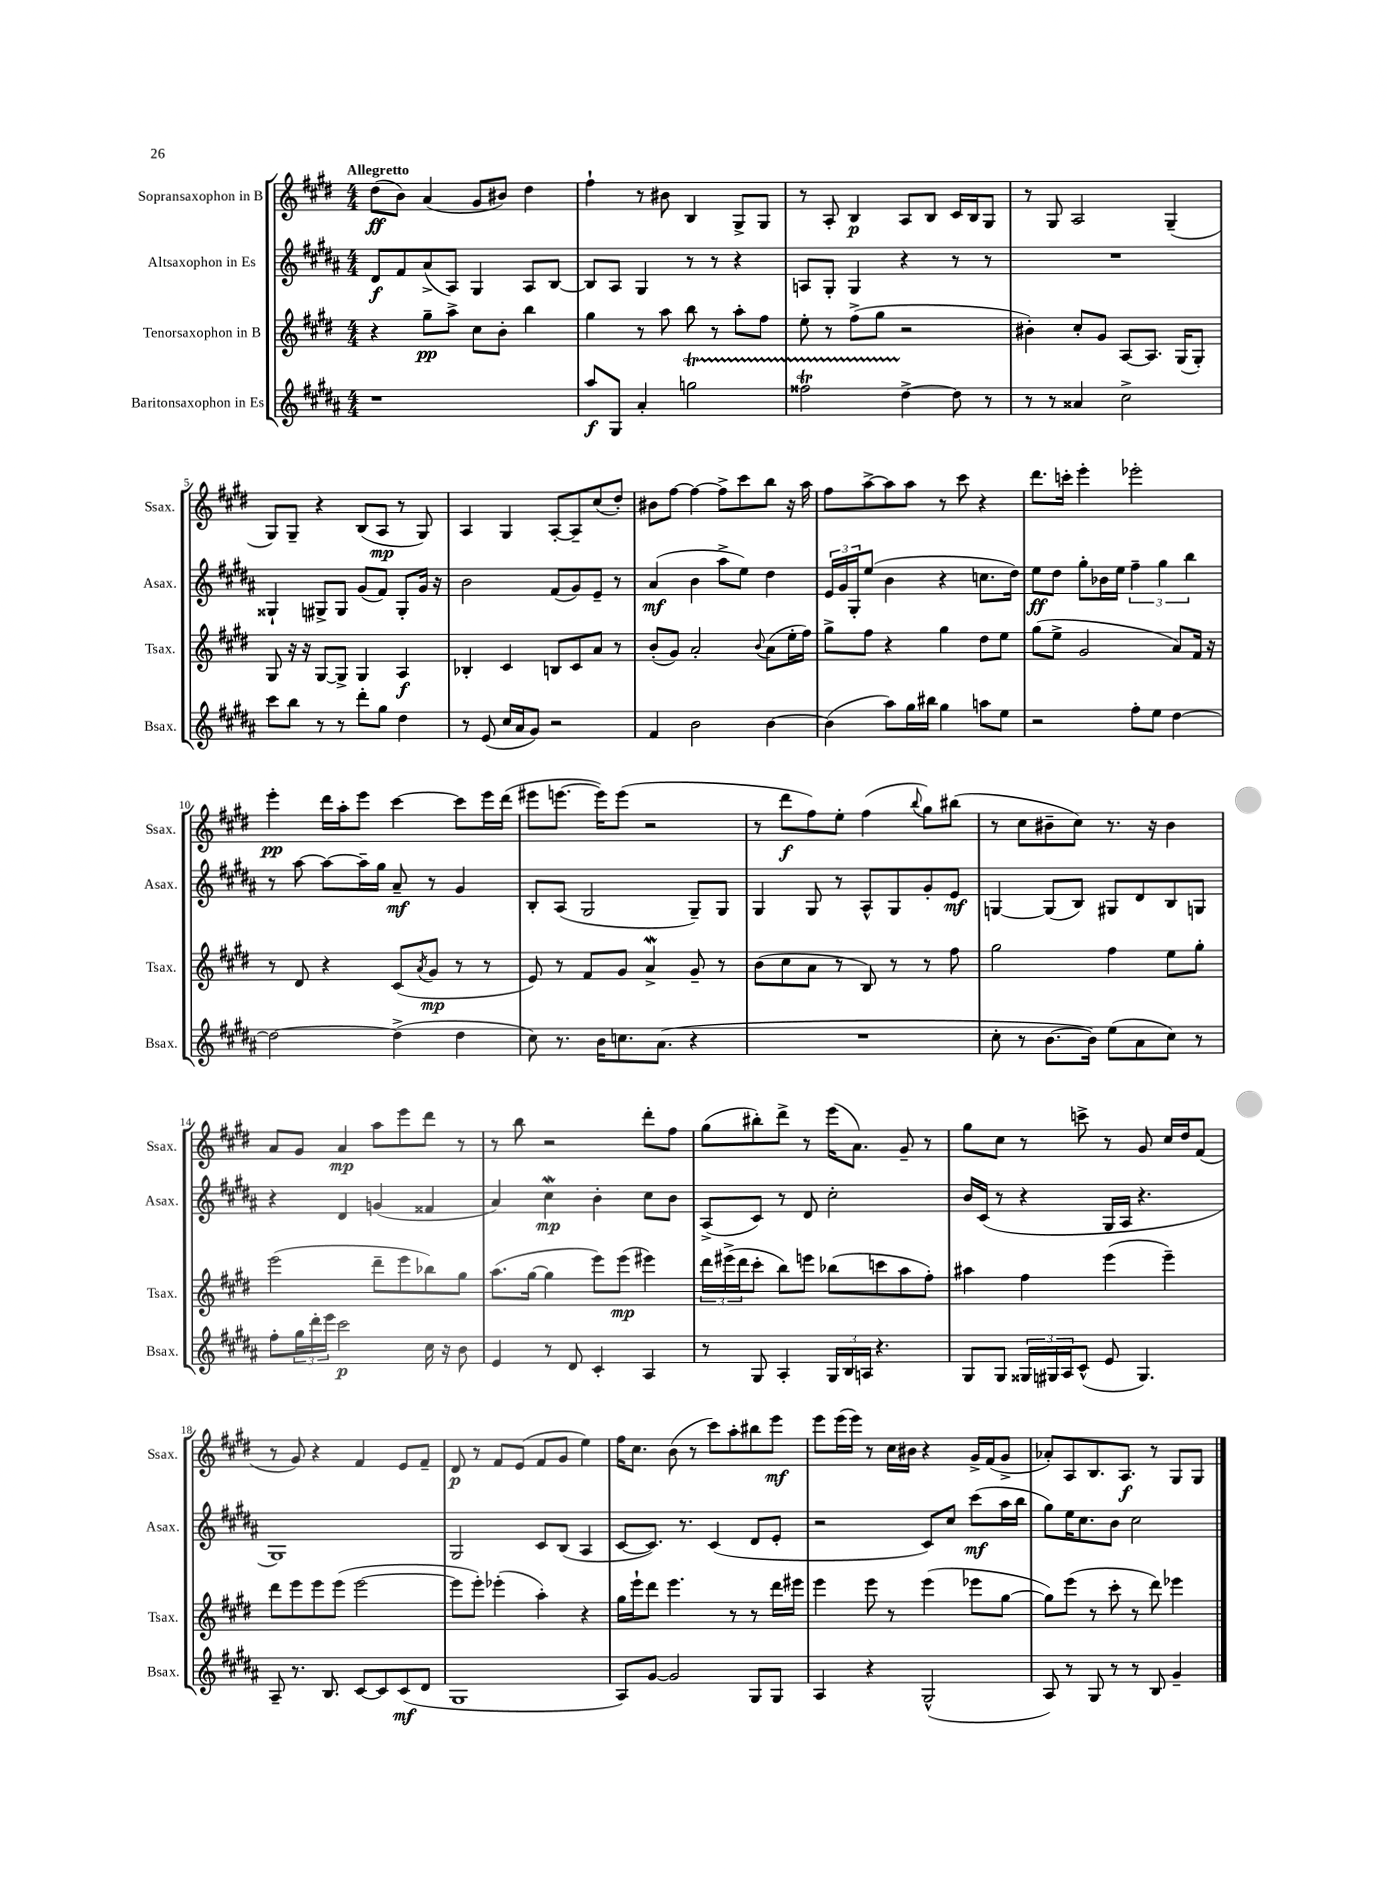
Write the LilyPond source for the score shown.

<<
\new StaffGroup <<
\new Staff = "s0" \with { instrumentName = "Sopransaxophon in B" shortInstrumentName = "Ssax." } {
    \clef treble \key e \major \numericTimeSignature \time 4/4 \tempo "Allegretto"
    dis''8\ff( b'8) a'4( gis'8 bis'8) dis''4 |
    fis''4-! r8 bis'8 b4 gis8-> gis8 |
    r8 a8-. b4\p a8 b8 cis'16 b16 gis8 |
    r8 gis8 a2 gis4--( |
    gis8) gis8-- r4 b8( a8\mp r8 gis8) |
    a4 gis4 a8~-. a8-- cis''8( dis''8-.) |
    bis'8 fis''8~ fis''4~ fis''8-> cis'''8 b''8 r16 a''16 |
    fis''8 a''8~-> a''8 a''8 r8 cis'''8 r4 |
    dis'''8. c'''16-. e'''4-. ees'''2-. |
    e'''4-.\pp dis'''16 a''16-. e'''8 cis'''4~ cis'''8 e'''16 dis'''16( |
    eis'''8 e'''8.~ e'''16) e'''8( r2 |
    r8 dis'''8\f fis''8) e''8-. fis''4( \appoggiatura { b''8 } gis''8) bis''8( |
    r8 cis''8 bis'8-- cis''8) r8. r16 bis'4 |
    a'8 gis'8 a'4\mp a''8 e'''8 dis'''8 r8 |
    r8 b''8 r2 dis'''8-. fis''8 |
    gis''8( bis''8-.) dis'''8-> r8 e'''16( a'8.) gis'8-- r8 |
    gis''8 cis''8 r8 c'''8-> r8 gis'8 cis''16 dis''16 fis'8( |
    r8 gis'8) r4 fis'4 e'8 fis'8-- |
    dis'8\p r8 fis'8 e'8( fis'8 gis'8 e''4) |
    fis''16 cis''8. b'8( r8 cis'''8) a''8-. bis''8 e'''8\mf |
    e'''8 e'''16( e'''16) r8 cis''16 bis'16 r4 gis'16-> fis'16( gis'8-> |
    aes'8-.) a8 b8. a8.\f r8 gis8 gis8 \bar "|." |
}
\new Staff = "s1" \with { instrumentName = "Altsaxophon in Es" shortInstrumentName = "Asax." } {
    \clef treble \key b \major \numericTimeSignature \time 4/4
    dis'8\f fis'8 ais'8->( ais8) gis4 ais8 b8~ |
    b8 ais8 gis4 r8 r8 r4 |
    a8 gis8-. gis4 r4 r8 r8 |
    R1 |
    gisis4-! gis8-> gis8 gis'8( fis'8) gis8-. gis'16 r16 |
    b'2 fis'8( gis'8) e'8-- r8 |
    ais'4\mf( b'4 ais''8-> e''8) dis''4 |
    \tuplet 3/2 { e'16 gis'16 gis16-. } e''8( b'4 r4 c''8. dis''16) |
    e''8\ff dis''8 gis''8-. bes'16 e''16 \tuplet 3/2 { fis''4-- gis''4 b''4 } |
    r8 ais''8~ ais''8~ ais''16-- gis''16 ais'8--\mf r8 gis'4 |
    b8-. ais8( gis2 gis8--) gis8 |
    gis4 gis8 r8 ais8-^ gis8 gis'8-. e'8\mf |
    g4~ g8( b8) gis8 dis'8 b8 g8 |
    r4 dis'4 g'4( fisis'4 |
    ais'4) cis''4\mordent\mp b'4-. cis''8 b'8 |
    ais8->( cis'8) r8 dis'8 cis''2-. |
    b'16 cis'16( r8 r4 gis16 ais16 r4. |
    gis1) |
    gis2 cis'8 b8( ais4 |
    cis'8~ cis'8.) r8. cis'4( dis'8 e'8-. |
    r2 cis'8) cis''8 cis'''8\mf( ais''16 b''16 |
    gis''8) e''16 cis''8. b'8 cis''2 \bar "|." |
}
\new Staff = "s2" \with { instrumentName = "Tenorsaxophon in B" shortInstrumentName = "Tsax." } {
    \clef treble \key e \major \numericTimeSignature \time 4/4
    r4 gis''8--\pp a''8-> cis''8 b'8-. b''4 |
    gis''4 r8 a''8 b''8 r8 a''8-. fis''8 |
    e''8-. r8 fis''8->( gis''8 r2 |
    bis'4-.) cis''8-. gis'8 a8~ a8. gis16( gis8-.) |
    gis8 r16 r16 gis8~ gis8-> gis4 a4\f |
    bes4-. cis'4 b8 cis'8 a'8 r8 |
    b'8-.( gis'8) a'2-. \appoggiatura { b'8 } a'8( e''16-. fis''16) |
    gis''8-> fis''8 r4 gis''4 dis''8 e''8 |
    gis''8( e''8-> gis'2 a'8) fis'16 r16 |
    r8 dis'8 r4 cis'8( \acciaccatura { a'8 } gis'8\mp r8 r8 |
    e'8) r8 fis'8 gis'8 a'4->\mordent gis'8-- r8 |
    b'8( cis''8 a'8 r8 b8) r8 r8 fis''8 |
    gis''2 fis''4 e''8 gis''8-. |
    e'''2( dis'''8-- e'''8 bes''8) gis''8 |
    a''8.( gis''16~ gis''4 e'''8) e'''8\mp( eis'''4) |
    \tuplet 3/2 { dis'''16 eis'''16->( dis'''16 } cis'''8-. b''8) e'''8 bes''8( c'''8 a''8 fis''8-.) |
    ais''4 fis''4 e'''4( e'''4--) |
    dis'''8 e'''8 e'''8 e'''8( e'''2~ |
    e'''8 e'''8-.) ees'''4-.( a''4-.) r4 |
    gis''16 e'''16-! dis'''8 e'''4. r8 r8 dis'''16 eis'''16 |
    e'''4 e'''8 r8 e'''4( ees'''8 gis''8~ |
    gis''8) e'''8( r8 cis'''8-. r8 dis'''8) ees'''4 \bar "|." |
}
\new Staff = "s3" \with { instrumentName = "Baritonsaxophon in Es" shortInstrumentName = "Bsax." } {
    \clef treble \key b \major \numericTimeSignature \time 4/4
    r1 |
    ais''8\f gis8 ais'4-. g''2\startTrillSpan |
    fisis''2\trill dis''4~->\stopTrillSpan dis''8 r8 |
    r8 r8 aisis'4 cis''2-> |
    cis'''8 b''8 r8 r8 dis'''8-. gis''8 dis''4 |
    r8 e'8( cis''16 ais'16 gis'8) r2 |
    fis'4 b'2 b'4~ |
    b'4( ais''8) gis''16 bis''16 gis''4 a''8 e''8 |
    r2 fis''8-. e''8 dis''4~ |
    dis''2~ dis''4->( dis''4 |
    cis''8) r8. b'16 c''8. ais'8.( r4 |
    R1 |
    cis''8-. r8 b'8.~ b'16) e''8( ais'8 cis''8) r8 |
    fis''8-. \tuplet 3/2 { gis''16 dis'''16-. e'''16 } cis'''2\p cis''16 r16 b'8 |
    e'4 r8 dis'8 cis'4-. ais4 |
    r8 gis8 ais4-. \tuplet 3/2 { gis16 b16 a16 } r4. |
    gis8 gis8 \tuplet 3/2 { gisis16 gis16 ais16 } cis'8-^( e'8 gis4.) |
    ais8-- r8. b8. cis'8~ cis'8 cis'8\mf( dis'8 |
    gis1 |
    ais8) gis'8~ gis'2 gis8 gis8 |
    ais4 r4 gis2-^( |
    ais8) r8 gis8 r8 r8 b8 gis'4-- \bar "|." |
}
>>
>>
